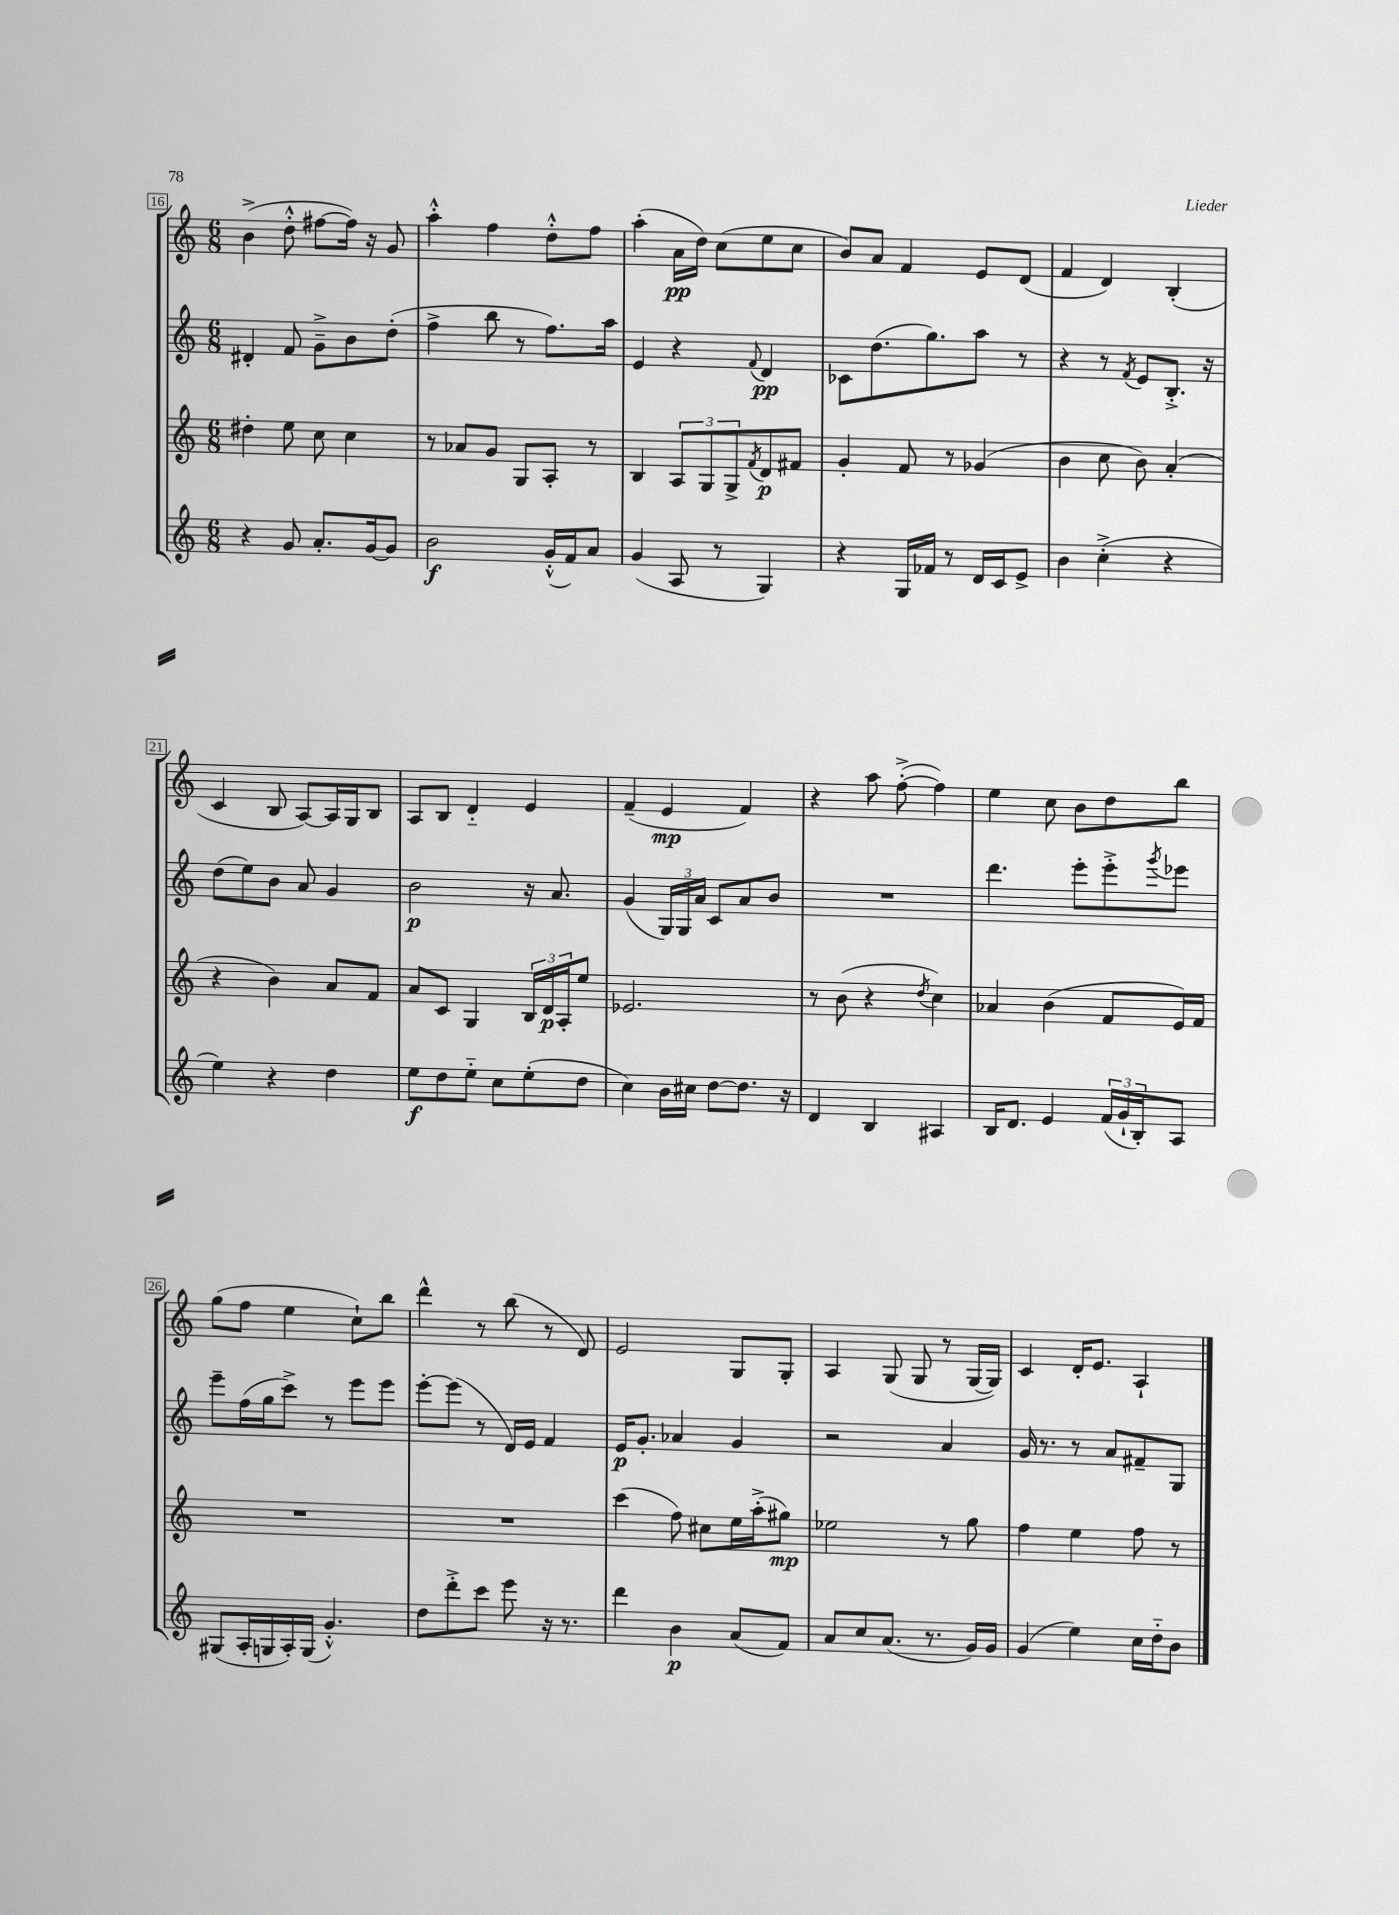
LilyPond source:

<<
\new StaffGroup <<
\new Staff = "s0" {
    \clef treble \key c \major \numericTimeSignature \time 6/8
    b'4->( d''8-.-^ fis''8~ fis''16) r16 g'8 |
    a''4-.-^ f''4 d''8-.-^ f''8 |
    a''4-.( a'16\pp d''16) c''8( e''8 c''8 |
    b'8) a'8 f'4 e'8 d'8( |
    f'4 d'4) b4-.( |
    c'4 b8 a8~) a16 g16 b8 |
    a8 b8 d'4-_ e'4 |
    f'4--( e'4\mp f'4) |
    r4 a''8 f''8~-.->( f''4) |
    e''4 c''8 b'8 d''8 b''8 |
    g''8( f''8 e''4 c''8-!) b''8 |
    d'''4-^ r8 b''8( r8 d'8) |
    e'2 g8 g8-. |
    a4 g8( g8 r8 g16~ g16) |
    c'4 d'16-. e'8. a4-! \bar "|." |
}
\new Staff = "s1" {
    \clef treble \key c \major \numericTimeSignature \time 6/8
    dis'4-. f'8 g'8---> b'8 d''8-.( |
    f''4-> b''8 r8 f''8.) a''16 |
    e'4 r4 \appoggiatura { f'8 } d'4\pp |
    ces'8 d''8.( g''8.) a''8 r8 |
    r4 r8 \acciaccatura { f'8 } e'8 b8.-.-> r16 |
    d''8( e''8) b'8 a'8 g'4 |
    b'2\p r16 a'8. |
    g'4( \tuplet 3/2 { g16) g16 a'16 } c'8 a'8 b'8 |
    R2. |
    d'''4. e'''8-. e'''8-.-> \acciaccatura { g'''8 } ees'''8 |
    e'''8-- f''16( g''16 c'''8->) r8 e'''8 e'''8 |
    e'''8~-. e'''8( r8 d'16) e'16 f'4 |
    e'16\p g'8.-. aes'4 g'4 |
    r2 a'4 |
    g'16 r8. r8 a'8 fis'8-- g8 \bar "|." |
}
\new Staff = "s2" {
    \clef treble \key c \major \numericTimeSignature \time 6/8
    dis''4-. e''8 c''8 c''4 |
    r8 aes'8 g'8 g8 a8-. r8 |
    b4 \tuplet 3/2 { a8 g8 g8-> } \acciaccatura { f'8 } d'8\p fis'8 |
    g'4-. f'8 r8 ges'4( |
    b'4 c''8 b'8) a'4-.( |
    r4 b'4) a'8 f'8 |
    a'8 c'8 g4 \tuplet 3/2 { b16 d'16\p a16-. } e''8 |
    ees'2. |
    r8 b'8( r4 \acciaccatura { d''8 } c''4) |
    aes'4 b'4( f'8 e'16) f'16 |
    R2. |
    R2. |
    c'''4( f''8) cis''8 e''16 a''16-.->( gis''8\mp) |
    ees''2 r8 g''8 |
    f''4 e''4 f''8 r8 \bar "|." |
}
\new Staff = "s3" {
    \clef treble \key c \major \numericTimeSignature \time 6/8
    r4 g'8 a'8.-. g'16~ g'8 |
    b'2\f g'16-.-^( f'16) a'8 |
    g'4( a8 r8 g4) |
    r4 g16 fes'16 r8 d'16 c'16 e'8-> |
    b'4 c''4-.->( r4 |
    e''4) r4 d''4 |
    e''8\f d''8 e''8-_ c''8 e''8-.( d''8 |
    c''4) b'16 cis''16 d''8~ d''8. r16 |
    d'4 b4 ais4 |
    b16 d'8. e'4 \tuplet 3/2 { f'16( g'16-! b16-.) } a8 |
    gis8( a16-. g16 a16-.) g16( g'4.-.-^) |
    d''8 d'''8-.-> c'''8 e'''8 r16 r8. |
    d'''4 b'4\p a'8( f'8) |
    a'8 c''8 a'8.( r8. g'16) g'16 |
    g'4( e''4) c''16 d''16-_ b'8 \bar "|." |
}
>>
>>
\layout { \context { \Score currentBarNumber = #16 \override BarNumber.stencil = #(make-stencil-boxer 0.1 0.3 ly:text-interface::print) } }
